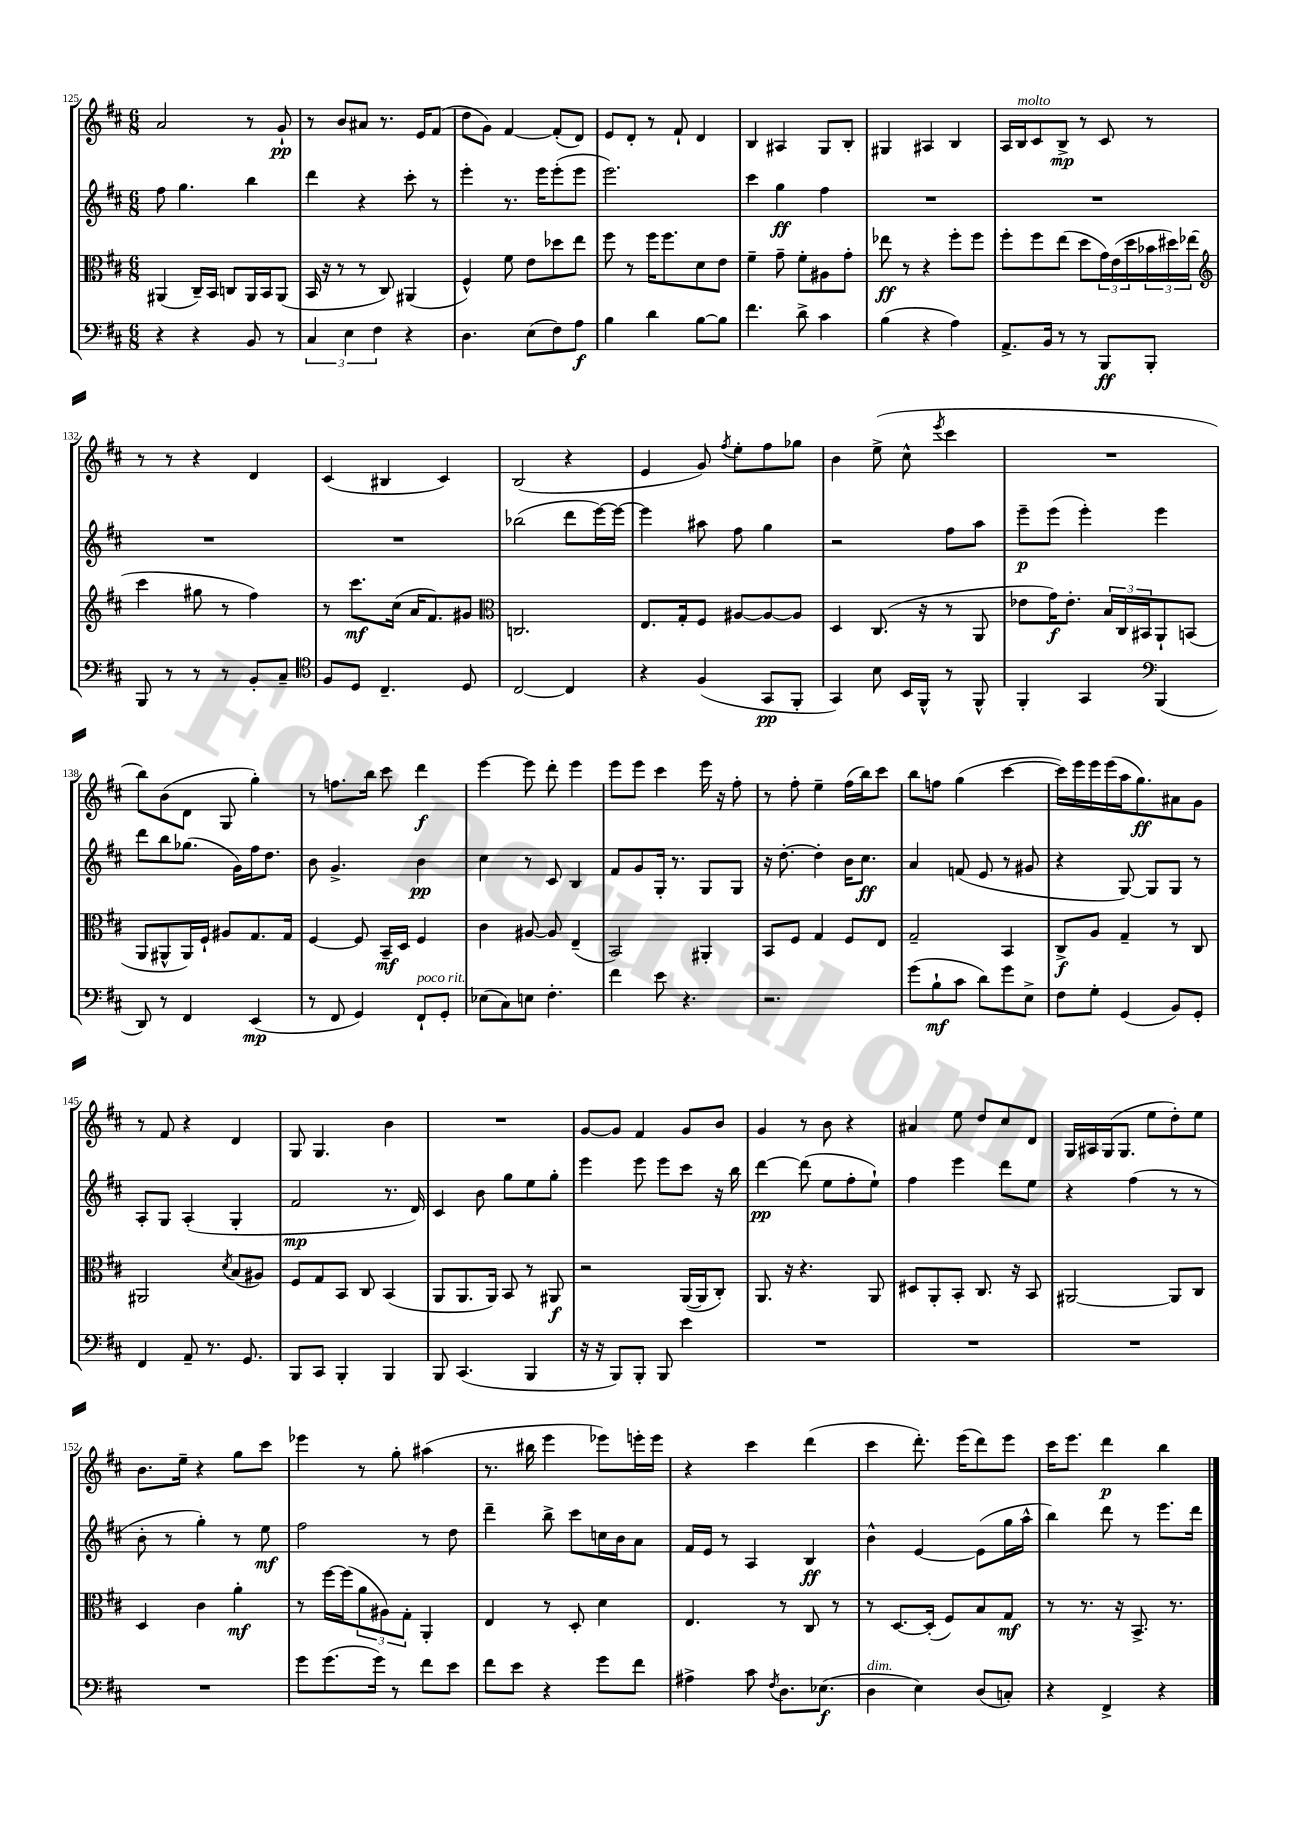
<<
\new StaffGroup <<
\new Staff = "s0" {
    \clef treble \key d \major \numericTimeSignature \time 6/8
    a'2 r8 g'8-!\pp |
    r8 b'8 ais'8 r8. e'16 fis'8( |
    d''8 g'8) fis'4~ fis'8-.( d'8) |
    e'8 d'8-. r8 fis'8-! d'4 |
    b4 ais4 g8 b8-. |
    gis4 ais4 b4 |
    a16 b16^\markup { \italic "molto" } cis'8 b8->\mp r8 cis'8 r8 |
    r8 r8 r4 d'4 |
    cis'4( bis4 cis'4) |
    b2( r4 |
    e'4 g'8) \acciaccatura { fis''8 } e''8-. fis''8 ges''8 |
    b'4 e''8->( cis''8-^ \acciaccatura { e'''8 } cis'''4 |
    R2. |
    b''8) b'8( d'8 g8 g''4-.) |
    r8 f''8. b''16 cis'''8 d'''4\f |
    e'''4~ e'''8 d'''8-. e'''4 |
    e'''8 e'''8 cis'''4 e'''16 r16 fis''8-. |
    r8 fis''8-. e''4-- fis''16( b''16) cis'''8 |
    b''8 f''8 g''4( cis'''4~ |
    cis'''16) e'''16 e'''16 e'''16( a''16 g''8.\ff) ais'8 g'8 |
    r8 fis'8 r4 d'4 |
    g8 g4. b'4 |
    R2. |
    g'8~ g'8 fis'4 g'8 b'8 |
    g'4 r8 b'8 r4 |
    ais'4 e''8 d''8 cis''8 d'8 |
    g16 ais16 g16( g8. e''8 d''8-.) e''8 |
    b'8. e''16-- r4 g''8 cis'''8 |
    ees'''4 r8 g''8-. ais''4( |
    r8. bis''16 e'''4 ees'''8) e'''16-. e'''16 |
    r4 cis'''4 d'''4( |
    cis'''4 d'''8.-.) e'''16( d'''8) e'''8 |
    cis'''16 e'''8. d'''4\p b''4 \bar "|." |
}
\new Staff = "s1" {
    \clef treble \key d \major \numericTimeSignature \time 6/8
    fis''8 g''4. b''4 |
    d'''4 r4 cis'''8-. r8 |
    e'''4-. r8. e'''16 e'''8-.( e'''8 |
    e'''2.) |
    cis'''4 g''4\ff fis''4 |
    R2. |
    R2. |
    R2. |
    R2. |
    bes''2( d'''8 e'''16~) e'''16~ |
    e'''4 ais''8 fis''8 g''4 |
    r2 fis''8 a''8 |
    e'''8--\p e'''8( e'''4-.) e'''4 |
    d'''8 b''8 ges''8.( g'16) fis''16 d''8. |
    b'8 g'4.-> b'4\pp |
    cis''4 r8 cis'8 b4 |
    fis'8 g'8 g16-. r8. g8 g8 |
    r16 d''8.~-. d''4-. b'16 cis''8.\ff |
    a'4 f'8( e'8 r8 gis'8 |
    r4 g8~) g8 g8 r8 |
    a8-. g8 a4-.( g4-. |
    fis'2\mp r8. d'16) |
    cis'4 b'8 g''8 e''8 g''8-. |
    e'''4 e'''8 e'''8 cis'''8 r16 b''16 |
    d'''4~\pp d'''8( e''8 fis''8-. e''8-!) |
    fis''4 e'''4 d'''8 e''8 |
    r4 fis''4( r8 r8 |
    b'8-. r8 g''4-.) r8 e''8\mf |
    fis''2 r8 d''8 |
    d'''4-- b''8-> cis'''8 c''16 b'16 a'8 |
    fis'16 e'16 r8 a4 b4\ff |
    b'4-^ e'4~ e'8( g''16 a''16-^ |
    b''4) d'''8 r8 e'''8. d'''16 \bar "|." |
}
\new Staff = "s2" {
    \clef alto \key d \major \numericTimeSignature \time 6/8
    ais,4( cis16--) b,16 c8 ais,16 b,16 ais,8( |
    b,16 r16 r8 r8 cis8) ais,4( |
    fis4-^) fis'8 e'8 des''8 e''8 |
    fis''8 r8 fis''16 fis''8. d'8 e'8 |
    fis'4-- g'8-- fis'8-. ais8 g'8-. |
    ees''8\ff r8 r4 fis''8-. fis''8 |
    fis''8-. fis''8 e''8( d''8 \tuplet 3/2 { g'16) e'16( d''16 } \tuplet 3/2 { bes'16 dis''16) ees''16( } |
    \clef treble cis'''4 gis''8 r8 fis''4) |
    r8 cis'''8.\mf cis''16( a'16 fis'8.) gis'8 |
    \clef alto c2. |
    e8. g16-. fis8 ais8~ ais8~ ais8 |
    d4 cis8.( r16 r8 a,8 |
    ees'8 g'16\f) ees'8.-. \tuplet 3/2 { b16 cis16 bis,16 } a,8-! b,8( |
    a,8 ais,8-^ ais,16) fis16-! ais8 g8. g16 |
    fis4~ fis8 b,16--\mf d16 fis4 |
    cis'4 ais8~ ais8 e4--( |
    b,2) ais,4-. |
    b,8 fis8 g4 fis8 e8 |
    g2-- b,4 |
    cis8->\f a8 g4-- r8 cis8 |
    ais,2 \acciaccatura { d'8 } b8( ais8) |
    fis8 g8 b,8 cis8 b,4( |
    a,8 a,8. a,16) b,8 r8 ais,8\f |
    r2 a,16~( a,16 cis8-.) |
    a,8. r16 r4. a,8 |
    dis8 a,8-. b,8-. cis8. r16 b,8 |
    ais,2~ ais,8 cis8 |
    d4 cis'4 a'4-.\mf |
    r8 fis''16~ fis''16( \tuplet 3/2 { a'8 ais8) g8-. } a,4-. |
    e4 r8 d8-. d'4 |
    e4. r8 cis8 r8 |
    r8 d8.~ d16-.( fis8) b8 g8\mf |
    r8 r8. r16 b,8.-> r8. \bar "|." |
}
\new Staff = "s3" {
    \clef bass \key d \major \numericTimeSignature \time 6/8
    r4 r4 b,8 r8 |
    \tuplet 3/2 { cis4 e4 fis4 } r4 |
    d4. e8( fis8) a8\f |
    b4 d'4 b8~ b8 |
    fis'4. d'8-> cis'4 |
    b4( r4 a4) |
    a,8.-> b,16 r8 r8 b,,8\ff b,,8-. |
    b,,8 r8 r8 r8 b,8-. cis8-- |
    \clef tenor fis8 d8 cis4.-- d8 |
    cis2~ cis4 |
    r4 fis4( g,8\pp fis,8-. |
    g,4) b8 b,16 fis,16-^ r8 fis,8-^ |
    fis,4-. g,4 \clef bass b,,4( |
    d,8) r8 fis,4 e,4\mp( |
    r8 fis,8 g,4) fis,8-!^\markup { \italic "poco rit." } g,8-. |
    ees8( cis8) e8 fis4.-. |
    fis'4 e'8 r4. |
    r2. |
    g'8( b8-!\mf cis'8 d'8) g'8 e8-> |
    fis8 g8-. g,4( b,8) g,8-. |
    fis,4 a,8-- r8. g,8. |
    b,,8 cis,8 b,,4-. b,,4 |
    b,,8 cis,4.( b,,4 |
    r16 r16 b,,8) b,,8-. b,,8 e'4 |
    R2. |
    R2. |
    R2. |
    R2. |
    g'8 g'8.( g'16) r8 fis'8 e'8 |
    fis'8 e'8 r4 g'8 fis'8 |
    ais4-> cis'8 \acciaccatura { fis8 } d8. ees8.\f( |
    d4^\markup { \italic "dim." } e4) d8( c8-.) |
    r4 fis,4-> r4 \bar "|." |
}
>>
>>
\layout { \context { \Score currentBarNumber = #125 } }
